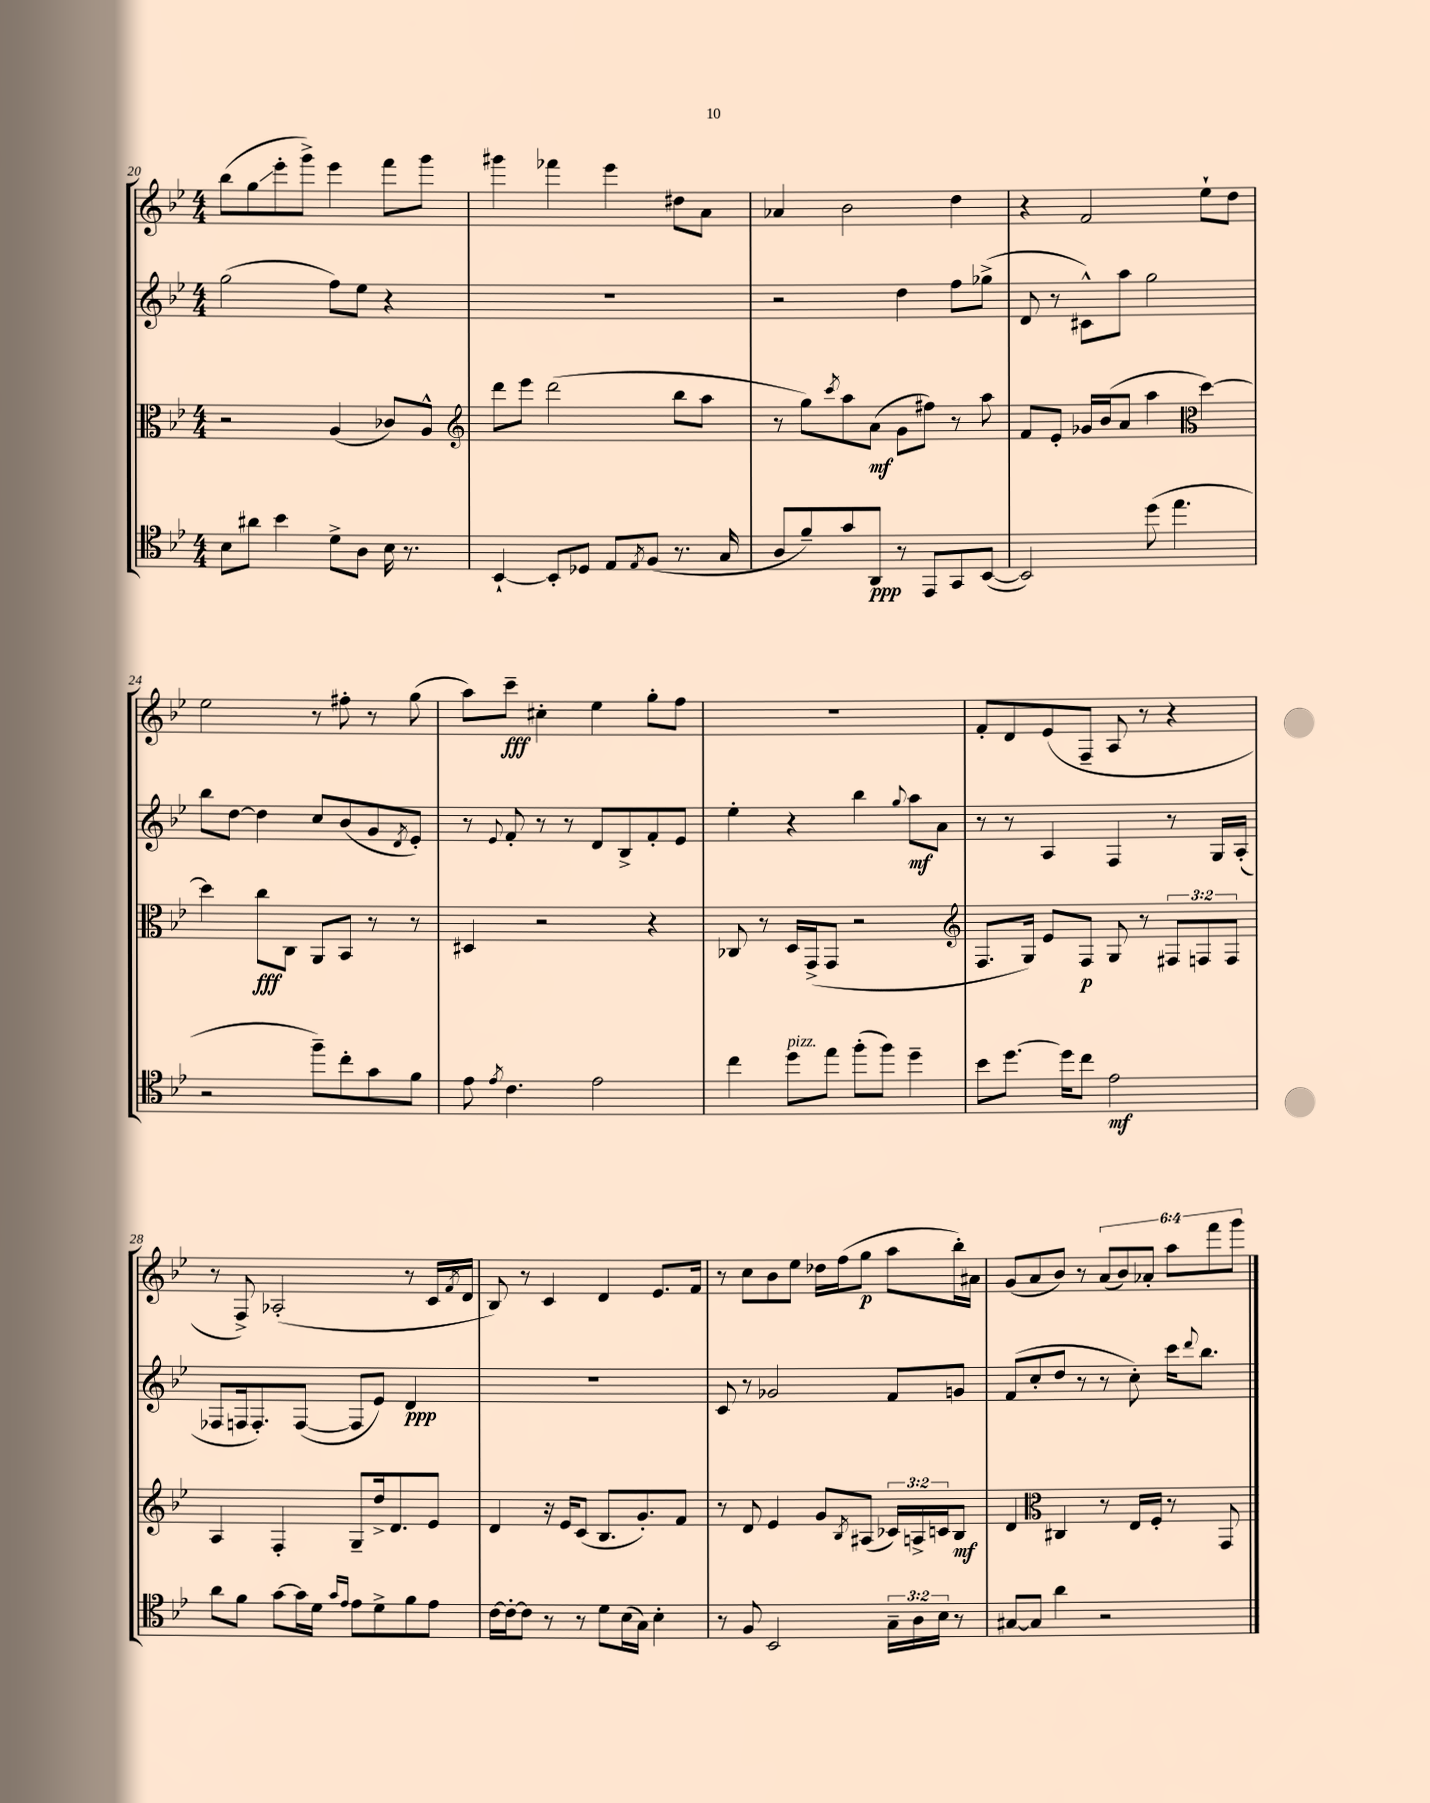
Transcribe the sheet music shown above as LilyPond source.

<<
\new StaffGroup <<
\new Staff = "s0" {
    \clef treble \key bes \major \numericTimeSignature \time 4/4 \override Staff.TupletNumber.text = #tuplet-number::calc-fraction-text
    bes''8( g''8\glissando ees'''8-. g'''8->) ees'''4 f'''8 g'''8 |
    gis'''4 fes'''4 ees'''4 dis''8 a'8 |
    aes'4 bes'2 d''4 |
    r4 f'2 ees''8-! d''8 |
    ees''2 r8 fis''8-. r8 g''8( |
    a''8) c'''8--\fff cis''4-. ees''4 g''8-. f''8 |
    R1 |
    f'8-. d'8 ees'8( f8-- a8 r8 r4 |
    r8 f8->) aes2-.( r8 c'16 \acciaccatura { f'8 } d'16 |
    bes8) r8 c'4 d'4 ees'8. f'16 |
    r8 c''8 bes'8 ees''8 des''16 f''16( g''8\p a''8 bes''16-.) ais'16 |
    g'8( a'8 bes'8) r8 \tuplet 6/4 { a'8( bes'8) aes'8-. a''8 f'''8 g'''8 } \bar "|." |
}
\new Staff = "s1" {
    \clef treble \key bes \major \numericTimeSignature \time 4/4
    g''2( f''8) ees''8 r4 |
    R1 |
    r2 d''4 f''8 ges''8->( |
    d'8 r8 cis'8-^) a''8 g''2 |
    bes''8 d''8~ d''4 c''8 bes'8( g'8 \acciaccatura { d'8 } ees'8-.) |
    r8 \appoggiatura { ees'8 } f'8-. r8 r8 d'8 bes8-> f'8-. ees'8 |
    ees''4-. r4 bes''4 \appoggiatura { g''8 } a''8\mf a'8 |
    r8 r8 a4 f4 r8 g16 a16-.( |
    fes8 f16 f8.-.) f8~( f8 ees'8) d'4\ppp |
    R1 |
    c'8 r8 ges'2 f'8 g'8 |
    f'8( c''8-. d''8 r8 r8 c''8-.) c'''16 \appoggiatura { d'''8 } bes''8. \bar "|." |
}
\new Staff = "s2" {
    \clef alto \key bes \major \numericTimeSignature \time 4/4 \override Staff.TupletNumber.text = #tuplet-number::calc-fraction-text
    r2 a4( ces'8) a8-^ |
    \clef treble d'''8 ees'''8 d'''2( bes''8 a''8 |
    r8 g''8) \acciaccatura { c'''8 } a''8 a'8\mf( g'8 fis''8) r8 a''8 |
    f'8 ees'8-. ges'16 bes'16( a'8 a''4 \clef alto d''4~) |
    d''4 c''8\fff c8 a,8 bes,8 r8 r8 |
    dis4 r2 r4 |
    ces8 r8 d16 g,16->( g,8 r2 |
    \clef treble f8. g16) ees'8 f8\p g8 r8 \tuplet 3/2 { fis8 f8 f8 } |
    a4 f4-. g8-- d''16-> d'8. ees'8 |
    d'4 r16 ees'16 c'8( bes8. g'8.-.) f'8 |
    r8 d'8 ees'4 g'8 \acciaccatura { bes8 } ais8( \tuplet 3/2 { ces'16) a16-> c'16 } bes8\mf |
    d'4 \clef alto cis4 r8 ees16 f16-. r8 g,8 \bar "|." |
}
\new Staff = "s3" {
    \clef tenor \key bes \major \numericTimeSignature \time 4/4 \override Staff.TupletNumber.text = #tuplet-number::calc-fraction-text
    bes8 ais'8 bes'4 d'8-> a8 bes16 r8. |
    bes,4~-! bes,8-. des8 ees8 \acciaccatura { ees8 } f8( r8. g16 |
    a8 f'8--) g'8 a,8\ppp r8 ees,8 g,8 bes,8~( |
    bes,2) d''8( ees''4. |
    r2 f''8--) c''8-. g'8 f'8 |
    ees'8 \acciaccatura { ees'8 } c'4. ees'2 |
    c''4 d''8^\markup { \italic "pizz." } ees''8 f''8-.( f''8) d''4-- |
    bes'8 d''8.~ d''16 c''8 ees'2\mf |
    a'8 f'8 g'8~ g'16 d'16 \grace { g'16 ees'16 } ees'8 d'8-> f'8 ees'8 |
    c'16~ c'16~-. c'8 r8 r8 d'8 bes16( g16) bes4-. |
    r8 f8 bes,2 \tuplet 3/2 { g16-- a16 bes16 } r8 |
    gis8~ gis8 a'4 r2 \bar "|." |
}
>>
>>
\layout { \context { \Score currentBarNumber = #20 } }
